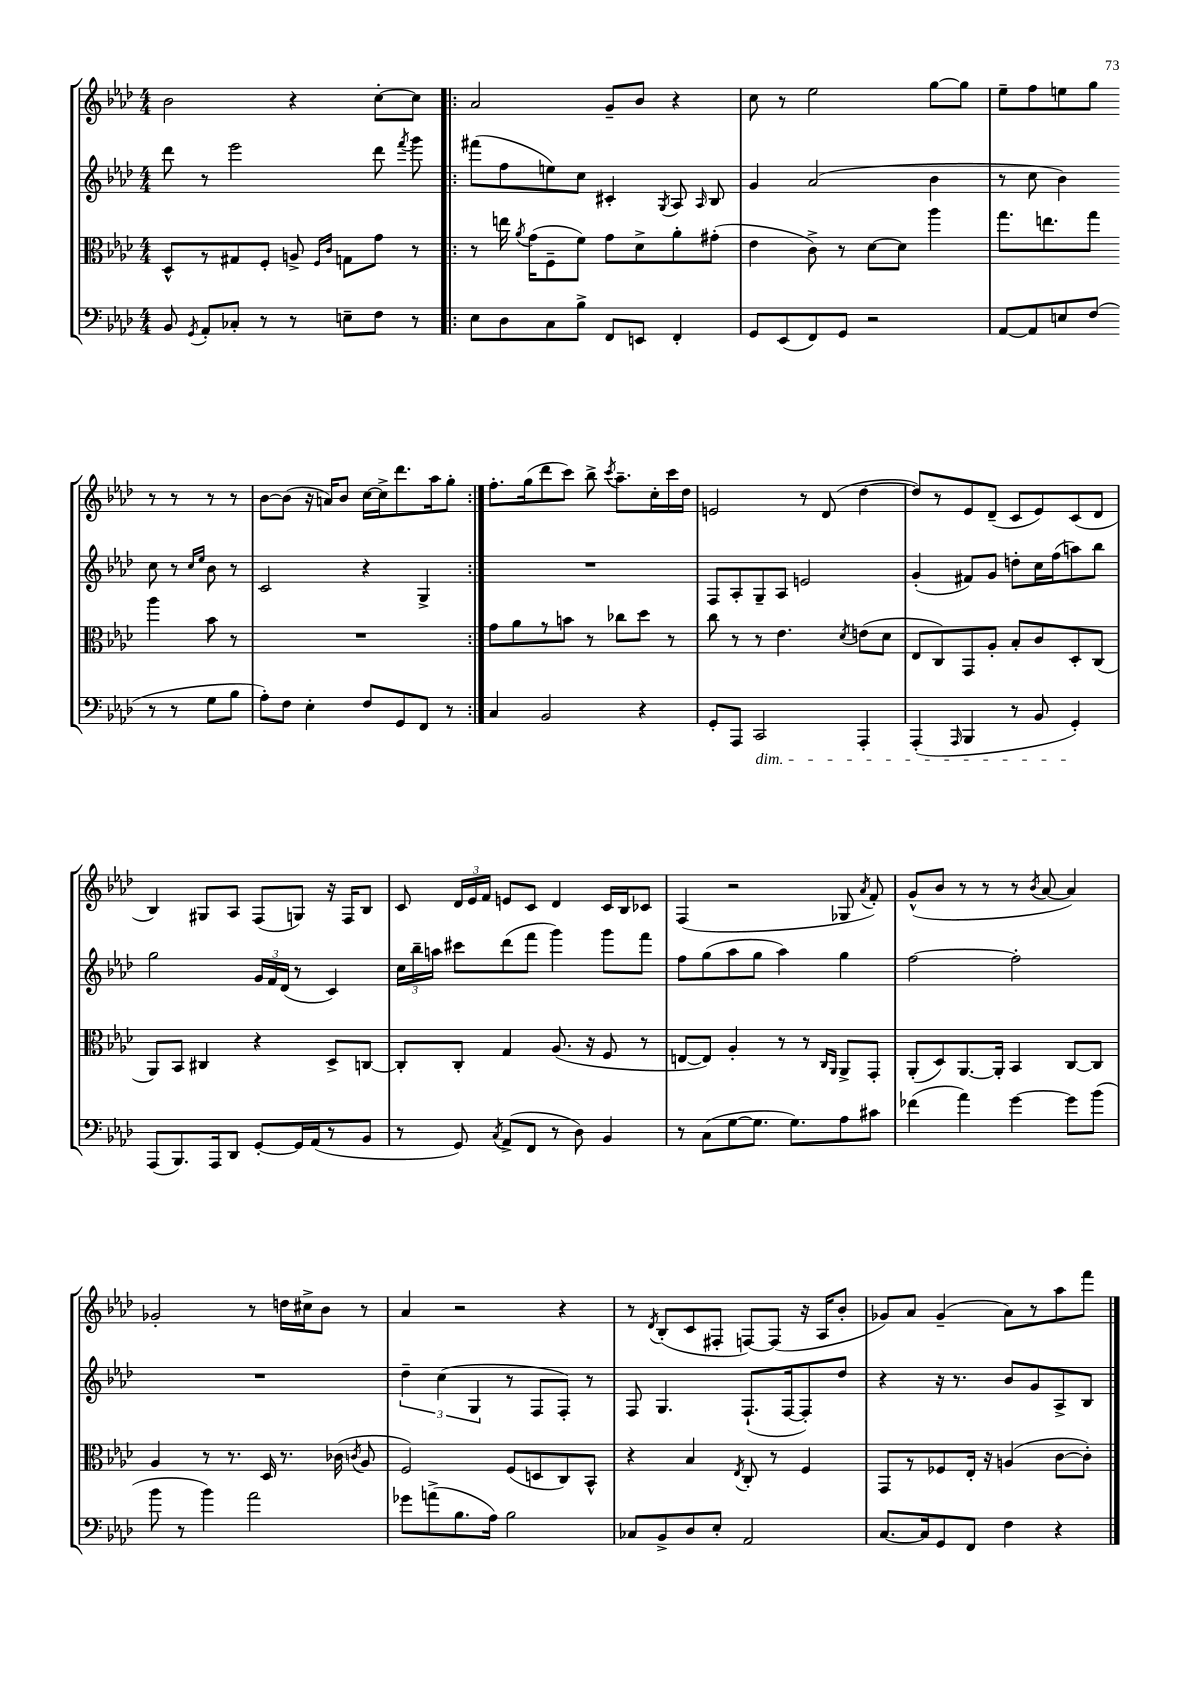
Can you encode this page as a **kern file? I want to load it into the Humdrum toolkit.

**kern	**kern	**kern	**kern
*staff4	*staff3	*staff2	*staff1
*clefF4	*clefC3	*clefG2	*clefG2
*k[b-e-a-d-]	*k[b-e-a-d-]	*k[b-e-a-d-]	*k[b-e-a-d-]
*M4/4	*M4/4	*M4/4	*M4/4
8BB-	8D-^^	8ddd-	2b-
8qGG	.	.	.
8AA-'	8r	8r	.
8C-'	8G#	2eee-	.
8r	8F'	.	.
8r	8A^	.	4r
.	16qqF	.	.
.	16qqc	.	.
8E~	8G	.	.
8F	8g	8ddd-	[8cc'
.	.	8qfff	.
8r	8r	8ggg	8cc]
=!|:	=!|:	=!|:	=!|:
8E-	8r	(8fff#	2a-
8D-	16ee	8ff	.
.	8qa-	.	.
.	(16g	.	.
8C	8F~	8ee)	.
8B-^	8f)	8cc	.
8FF	8g	4c#'	8g~
8EE	8d-^	.	8b-
.	.	8qG	.
4FF'	8a-'	8A-	4r
.	.	16qqA-	.
.	(8g#'	8B-	.
=	=	=	=
8GG	4e-	4g	8cc
(8EE-	.	.	8r
8FF)	8c^)	(2a-	2ee-
8GG	8r	.	.
2r	[8d-	.	.
.	8d-]	.	.
.	4aa-	4b-	[8gg
.	.	.	8gg]
=	=	=	=
[8AA-	8.gg	8r	8ee-~
8AA-]	.	8cc	8ff
.	8.ee	.	.
8E	.	4b-)	8ee
(8F	8gg	.	8gg
8r	4aa-	8cc	8r
8r	.	8r	8r
.	.	16qqcc	.
.	.	16qqee-	.
8G	8b-	8b-	8r
8B-	8r	8r	8r
=	=	=	=
8A-')	1r	2c	[8b-
8F	.	.	(8b-]
4E-'	.	.	16r
.	.	.	16a)
.	.	.	8b-
8F	.	4r	[16cc
.	.	.	16cc^]
8GG	.	.	8.ddd-
8FF	.	4G^	.
.	.	.	16aa-
8r	.	.	8gg'
=:|!	=:|!	=:|!	=:|!
4C	8g	1r	8.ff'
.	8a-	.	.
.	.	.	(16gg
2BB-	8r	.	8ddd-
.	8b	.	8ccc)
.	8r	.	8bb-^
.	.	.	8qccc
.	8cc-	.	8.aa-~
4r	8dd-	.	.
.	.	.	16cc'
.	8r	.	16ccc
.	.	.	16dd-
=	=	=	=
8GG'	8cc	8F	2e
8AAA-	8r	8A-'	.
2CC	8r	8G~	.
.	4.e-	8A-	.
.	.	2e	8r
.	.	.	(8d-
.	8qd-	.	.
4AAA-'	(8e	.	[4dd-
.	8d-	.	.
=	=	=	=
(4AAA-'	8E-	(4g'	8dd-])
.	8C)	.	8r
16qqAAA-	.	.	.
4BBB-	8GG	8f#)	8e-
.	8A-'	8g	(8d-~
8r	8B-'	8dd'	8c
8BB-	8c	16cc	8e-)
.	.	(16ff	.
4GG')	8D-'	8aa)	(8c
.	(8C	8bb-	8d-
=	=	=	=
(8AAA-	8AA-)	2gg	4B-)
8.BBB-)	8BB-	.	.
.	4C#	.	8G#
16AAA-	.	.	.
8DD-	.	.	8A-
[8GG'	4r	24g	(8F
.	.	24f	.
.	.	(24d-	.
16GG]	.	8r	8G)
(16AA-	.	.	.
8r	8D-^	4c)	16r
.	.	.	16F
8BB-	[8C	.	8B-
=	=	=	=
8r	8C']	24cc	8c
.	.	24bb-~	.
.	.	24aa	.
8GG)	8C'	8ccc#	24d-
.	.	.	24e-
.	.	.	24f
8qC	.	.	.
(8AA-^	4G	(8ddd-	8e
8FF	.	8fff	8c
8r	(8.A-	4ggg)	4d-
8D-)	.	.	.
.	16r	.	.
4BB-	8F	8ggg	16c
.	.	.	16B-
.	8r	8fff	8c-
=	=	=	=
8r	[8E	8ff	(4F
(8C	8E])	(8gg	.
[8G	4A-'	8aa-	2r
8.G]	.	8gg	.
.	8r	4aa-)	.
8.G)	.	.	.
.	8r	.	.
.	16qqC	.	.
.	16qqAA-	.	.
8A-	8AA-^	4gg	8G-
.	.	.	8qa-
8c#	8GG'	.	8f')
=	=	=	=
(4f-	(8AA-'	[2ff	(8g^^
.	8D-)	.	8b-
4a-)	[8.AA-	.	8r
.	.	.	8r
.	16AA-']	.	.
[4g	4BB-	2ff']	8r
.	.	.	8qb-
.	.	.	[8a-
8g]	[8C	.	4a-])
(8b-	8C]	.	.
=	=	=	=
8b-	4A-	1r	2g-'
8r	.	.	.
4b-)	8r	.	.
.	8.r	.	.
2a-	.	.	8r
.	16D-	.	.
.	8.r	.	16dd
.	.	.	16cc#^
.	.	.	8b-
.	(16c-	.	.
.	8qc	.	.
.	8A-	.	8r
=	=	=	=
8g-	2F)	6dd-~	4a-
(8a^	.	.	.
.	.	(6cc	.
8.B-	.	.	2r
.	.	6G	.
16A-)	.	.	.
2B-	(8F	8r	.
.	8D	8F	.
.	8C)	8F')	4r
.	8BB-^^	8r	.
=	=	=	=
8C-	4r	8F	8r
.	.	.	8qd-
8BB-^	.	4.G	(8B-'
8D-	4B-	.	8c
8E-'	.	.	8F#'
.	8qE-	.	.
2AA-	8C'	(8.F`	[8F)
.	8r	.	(8F]
.	.	[16F	.
.	4F	8F'])	16r
.	.	.	16A-
.	.	8dd-	8b-'
=	=	=	=
[8.C	8GG	4r	8g-)
.	8r	.	8a-
16C]	.	.	.
8GG	8F-	16r	(4g-~
.	.	8.r	.
8FF	16E-'	.	.
.	16r	.	.
4F	(4A	8b-	8a-)
.	.	8g	8r
4r	[8c	8A-^	8aa-
.	8c'])	8B-	8fff
==	==	==	==
*-	*-	*-	*-
